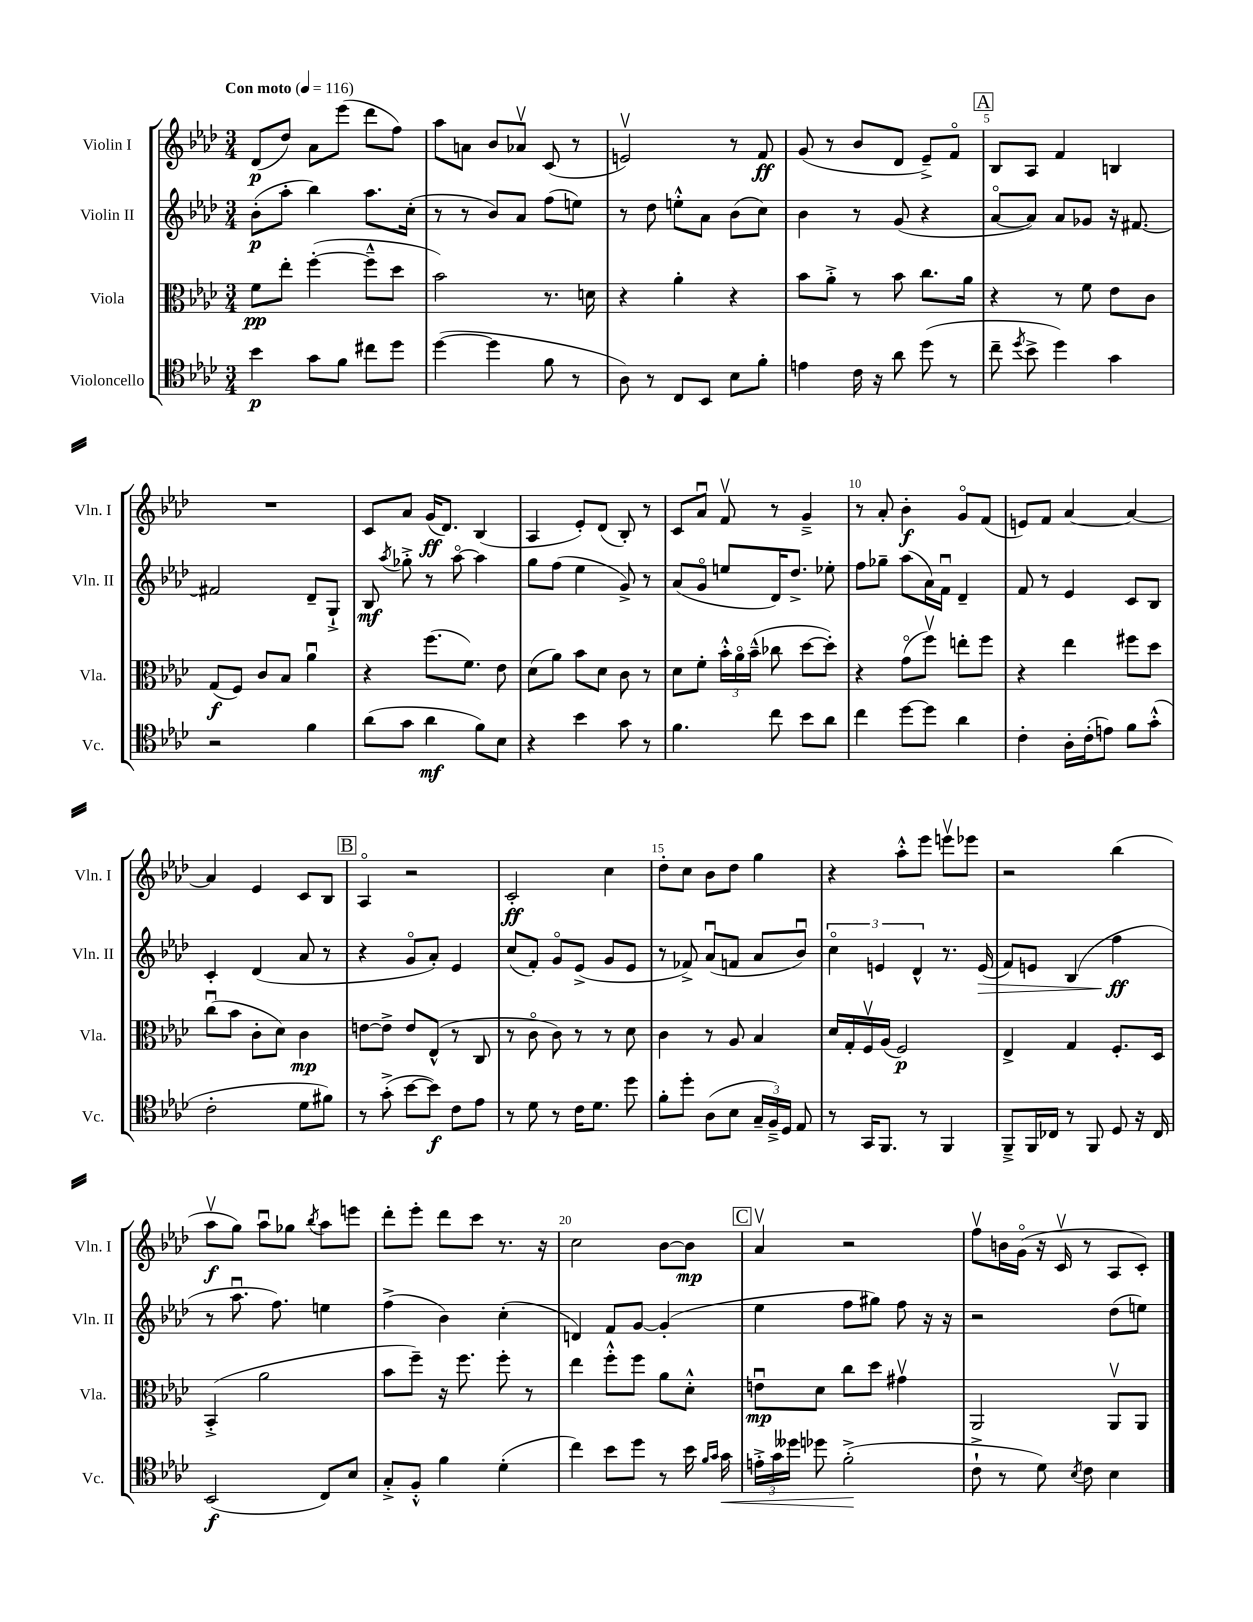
<<
\new StaffGroup <<
\new Staff = "s0" \with { instrumentName = "Violin I" shortInstrumentName = "Vln. I" } {
    \clef treble \key aes \major \numericTimeSignature \time 3/4 \tempo "Con moto" 4 = 116
    \autoBeamOff des'8[\p( des''8]) aes'8[ ees'''8]( des'''8[ f''8]) |
    aes''8[ a'8] bes'8[ aes'8]\upbow c'8( r8 |
    e'2\upbow) r8 f'8\ff |
    g'8( r8 bes'8[ des'8] ees'8[--->) f'8]\flageolet |
    \mark \markup { \box "A" } bes8[ aes8] f'4 b4 |
    R2. |
    c'8[ aes'8] g'16[\ff( des'8.]) bes4( |
    aes4 ees'8[-.) des'8]( bes8-.) r8 |
    c'8[ aes'8]\downbow f'8\upbow r8 g'4---> |
    r8 aes'8-. bes'4-.\f g'8[\flageolet f'8]( |
    e'8[) f'8] aes'4~ aes'4~ |
    aes'4 ees'4 c'8[ bes8] |
    \mark \markup { \box "B" } aes4\flageolet r2 |
    c'2-.\ff c''4 |
    des''8[-. c''8] bes'8[ des''8] g''4 |
    r4 aes''8[-.-^ ees'''8] e'''8[\upbow ees'''8] |
    r2 bes''4( |
    aes''8[\upbow\f g''8]) aes''8[\downbow ges''8] \acciaccatura { bes''8 } aes''8[ e'''8] |
    des'''8[-. ees'''8]-. des'''8[ c'''8] r8. r16 |
    c''2 bes'8[~ bes'8]\mp |
    \mark \markup { \box "C" } aes'4\upbow r2 |
    f''8[\upbow b'16 g'16]\flageolet( r16 c'16\upbow r8 aes8[ c'8]-.) \bar "|." |
}
\new Staff = "s1" \with { instrumentName = "Violin II" shortInstrumentName = "Vln. II" } {
    \clef treble \key aes \major \numericTimeSignature \time 3/4
    \autoBeamOff bes'8[-.\p( aes''8]-. bes''4) aes''8.[ c''16]-.( |
    r8 r8 bes'8[) aes'8] f''8[( e''8]) |
    r8 des''8 e''8[-.-^ aes'8] bes'8[( c''8]) |
    bes'4 r8 g'8( r4 |
    \mark \markup { \box "A" } aes'8[~\flageolet aes'8]) aes'8[ ges'8] r16 fis'8.~ |
    fis'2 des'8[-- g8]-!-> |
    bes8\mf \acciaccatura { aes''8 } ges''8-.-> r8 aes''8~\flageolet aes''4 |
    g''8[ f''8]( ees''4 g'8->) r8 |
    aes'8[( g'8]\flageolet e''8[ des'16) des''8.]-> ees''8-. |
    f''8[ ges''8]-- aes''8[( aes'16) f'16]\downbow des'4-- |
    f'8 r8 ees'4 c'8[ bes8] |
    c'4-. des'4( aes'8 r8 |
    \mark \markup { \box "B" } r4 g'8[\flageolet aes'8]-.) ees'4 |
    c''8[( f'8]-.) g'8[\flageolet ees'8]->( g'8[ ees'8] |
    r8 fes'8->) aes'8[\downbow( f'8] aes'8[ bes'8]\downbow) |
    \tuplet 3/2 { c''4\flageolet e'4 des'4-^ } r8. e'16\>( |
    f'8[) e'8] bes4( f''4\ff\! |
    r8 aes''8.\downbow f''8.) e''4 |
    f''4->( bes'4) c''4-.( |
    d'4) f'8[ g'8]~ g'4-.( |
    \mark \markup { \box "C" } ees''4 f''8[ gis''8]) f''8 r16 r16 |
    r2 des''8[( e''8]) \bar "|." |
}
\new Staff = "s2" \with { instrumentName = "Viola" shortInstrumentName = "Vla." } {
    \clef alto \key aes \major \numericTimeSignature \time 3/4
    \autoBeamOff f'8[\pp ees''8]-. f''4~-.( f''8[---^ des''8] |
    bes'2) r8. d'16 |
    r4 aes'4-. r4 |
    bes'8[ aes'8]-.-> r8 bes'8 c''8.[ aes'16] |
    \mark \markup { \box "A" } r4 r8 f'8 ees'8[ c'8] |
    g8[\f( f8]) c'8[ bes8] aes'4\downbow |
    r4 f''8.[( f'8.]) ees'8 |
    des'8[( aes'8]) bes'8[ des'8] c'8 r8 |
    des'8[ f'8]-. \tuplet 3/2 { bes'16[-.-^ aes'16\flageolet bes'16]---^( } ces''8 des''8[~ des''8]-.) |
    r4 g'8[\flageolet( f''8]\upbow) e''8[-. f''8] |
    r4 ees''4 fis''8[ des''8] |
    c''8[\downbow( bes'8] c'8[-. des'8]) c'4\mp |
    \mark \markup { \box "B" } e'8[~ e'8]-> e'8[ ees8]-^( r8 c8 |
    r8 c'8\flageolet c'8) r8 r8 des'8 |
    c'4 r8 aes8 bes4 |
    des'16[ g16-. f16\upbow aes16]( f2\p) |
    ees4-> g4 f8.[-. des16] |
    bes,4-.->( aes'2 |
    bes'8[ f''8]--) r16 f''8. f''8-. r8 |
    ees''4 f''8[-.-^ f''8] aes'8[ des'8]-.-^ |
    \mark \markup { \box "C" } e'8[\downbow\mp des'8] c''8[ des''8] gis'4\upbow |
    aes,2 aes,8[\upbow aes,8] \bar "|." |
}
\new Staff = "s3" \with { instrumentName = "Violoncello" shortInstrumentName = "Vc." } {
    \clef tenor \key aes \major \numericTimeSignature \time 3/4
    \autoBeamOff bes'4\p g'8[ f'8] cis''8[ des''8] |
    des''4~( des''4 f'8 r8 |
    aes8) r8 c8[ bes,8] bes8[ f'8]-. |
    e'4 c'16 r16 aes'8 des''8( r8 |
    \mark \markup { \box "A" } c''8-- \acciaccatura { des''8 } bes'8-> des''4) g'4 |
    r2 f'4 |
    aes'8[( g'8] aes'4\mf f'8[) bes8] |
    r4 bes'4 g'8 r8 |
    f'4. c''8 bes'8[ aes'8] |
    c''4 des''8[~ des''8] aes'4 |
    c'4-. aes16[-. c'16-.( e'8]) f'8[ g'8]-.-^( |
    c'2-. des'8[ fis'8]) |
    \mark \markup { \box "B" } r8 g'8-.->( bes'8[~ bes'8]\f) c'8[ ees'8] |
    r8 des'8 r8 c'16[ des'8.] des''8 |
    f'8[-. des''8]-. aes8[( bes8] \tuplet 3/2 { g16[-- f16--->) des16] } ees8 |
    r8 g,16[ f,8.] r8 f,4 |
    f,8[---> f,16 ces16] r8 f,8 des8 r16 ces16 |
    bes,2\f( c8[) bes8] |
    g8[-.-> f8]-.-^ f'4 des'4-.( |
    c''4) bes'8[ des''8] r8 bes'16 \grace { f'16[ g'16] } g'16\< |
    \mark \markup { \box "C" } \tuplet 3/2 { e'16[-.-> g'16 deses''16] } des''8 f'2-.->\!( |
    c'8-!-> r8 des'8) \acciaccatura { bes8 } c'8 bes4 \bar "|." |
}
>>
>>
\layout { \context { \Score \override BarNumber.break-visibility = ##(#f #t #t) barNumberVisibility = #(every-nth-bar-number-visible 5) } }
